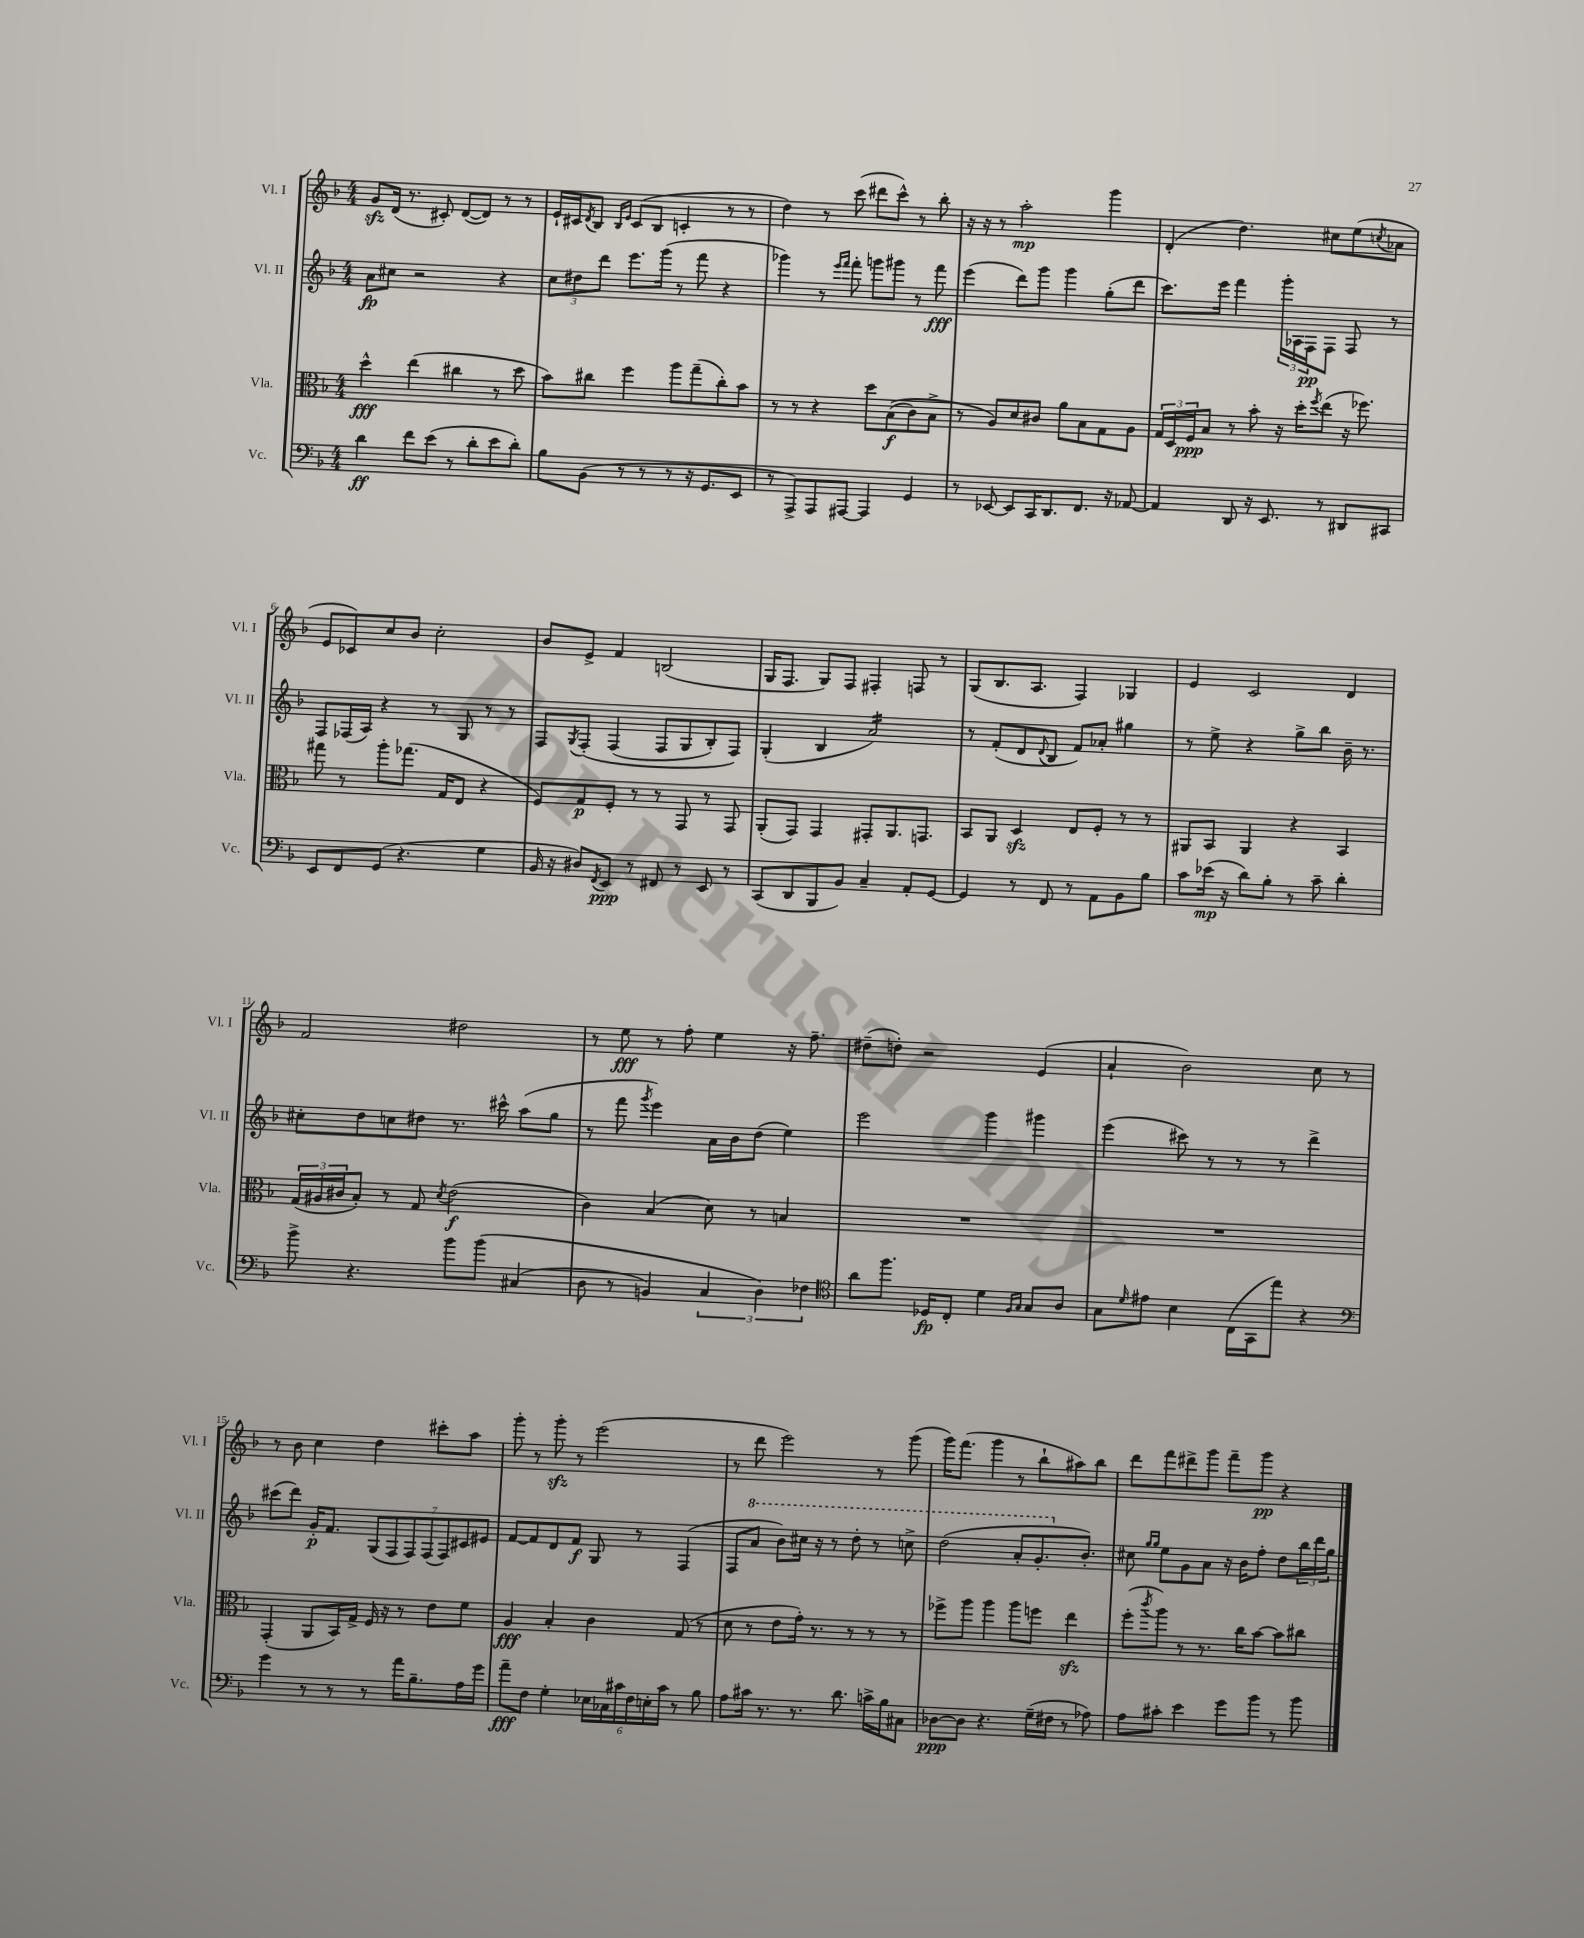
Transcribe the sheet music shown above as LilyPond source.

<<
\new StaffGroup <<
\new Staff = "s0" \with { instrumentName = "Vl. I" shortInstrumentName = "Vl. I" } {
    \clef treble \key f \major \numericTimeSignature \time 4/4
    g'8\sfz d'16( r8. cis'8-.) d'8~( d'8) r8 r8 |
    e'16-! cis'16 \acciaccatura { d'8 } bes8 \grace { bes16 e'16 } cis'8( bes8 c'4-. r8 r8 |
    d''4) r8 c'''8( dis'''8 c'''8-^) r8 bes''8-. |
    r16 r16 r8 a''2-.\mp g'''4 |
    d'4-.( d''4.) cis''8 e''8( \acciaccatura { c''8 } aes'8 |
    e'8 ces'8) c''8 bes'8 c''2-. |
    bes'8 e'8-> f'4 b2( |
    g16 f8. g8) f8 fis4-. f8 r8 |
    g8( bes8. a8. f4) ges4 |
    e'4 c'2 d'4 |
    f'2 dis''2 |
    r8 e''8\fff r8 f''8-. e''4 r16 f''8.-- |
    dis''8--( d''8-.) r2 e'4( |
    a'4-! bes'2) c''8 r8 |
    r8 bes'8 c''4 d''4 cis'''8-. a''8 |
    g'''8-. r8 g'''8-.\sfz r8 e'''2( |
    r8 d'''8 e'''2) r8 g'''8( |
    g'''16) f'''8.( g'''4 r8 bes''8-! ais''8) bes''8 |
    d'''8 f'''8 dis'''8-> g'''8 f'''8-- g'''8\pp r4 \bar "|." |
}
\new Staff = "s1" \with { instrumentName = "Vl. II" shortInstrumentName = "Vl. II" } {
    \clef treble \key f \major \numericTimeSignature \time 4/4
    a'8\fp cis''8 r2 r4 |
    \tuplet 3/2 { c''8 dis''8 d'''8 } e'''8. g'''16( r8 f'''8 r4 |
    ges'''4) r8 \grace { e'''16 f'''16 } f'''8-. g'''8 gis'''8 r8 f'''8\fff |
    e'''4( d'''8) g'''8 g'''4 g''8-.( d'''8 |
    c'''8.) e'''16 f'''4 \tuplet 3/2 { g'''16-. aes16 f16\pp } f8 f8 r8 |
    f8 fes16( a16) r4 r8 g8 r8 r8 |
    f8 \acciaccatura { g8 } f8-.\( f4( f8 g8 bes8-.) f8\) |
    g4-.( bes4 a'2:16) |
    r8 f'8-.( d'8 \appoggiatura { d'8 } bes8 f'8) aes'8-. gis''4 |
    r8 e''8-> r4 g''8-> bes''8 bes'16-- r8. |
    cis''8-. d''8 c''8 dis''8 r8. cis'''16-^ a''8( g''8 |
    r8 f'''8 \acciaccatura { g'''8 } e'''4) a'16 bes'16 d''8( e''4) |
    e'''2 g'''4 gis'''4 |
    e'''4( cis'''8) r8 r8 r8 d'''4-> |
    cis'''8( d'''8) g'16-.\p f'8. \tuplet 7/4 { g8( f8 f8) f8( f8) cis'8 eis'8 } |
    f'8~ f'8 d'8 f'8\f g8 r8 f4( |
    f8 \ottava #1 a''8 bes''8) cis'''16 r16 r8 d'''8-. r8 c'''8-> |
    d'''2( a''8-. g''8.-. \ottava #0 bes'8.-.) |
    cis''8 \grace { g''16 g''16 } e''8 g'8 a'8 r16 bes'16 f''8-. d''8 \tuplet 3/2 { bes''16 d'''16 g''16 } \bar "|." |
}
\new Staff = "s2" \with { instrumentName = "Vla." shortInstrumentName = "Vla." } {
    \clef alto \key f \major \numericTimeSignature \time 4/4
    d''4-^\fff e''4( cis''4 r8 d''8 |
    bes'8) cis''8 f''4 a''8 g''8--( cis''8-.) bes'8 |
    r8 r8 r4 d''8 bes8\f(\( c'8) bes8-> |
    r8 a8\) d'8 cis'8 a'8 bes8 g8 a8 |
    \tuplet 3/2 { g16 d16 f16\ppp } bes8 r8 bes'8-. r16 d''16-. \acciaccatura { f''8 } e''8( r16 fes''8.) |
    gis''8 r8 a''8-. ges''8.( g16 e8 r4 |
    f8) g8\p f8-. r8 r8 g,8 r8 g,8 |
    a,8-.( g,8) g,4 gis,8-. a,8. g,8. |
    bes,8 a,8 d4\sfz e8 f8-. r8 r8 |
    ais,8 bes,8 ais,4 r4 bes,4 |
    \tuplet 3/2 { g16( ais16 cis'16 } bes8-.) r8 g8 \acciaccatura { d'8 } e'2\f( |
    c'4) bes4( d'8) r8 b4 |
    R1 |
    R1 |
    g,4-.( a,8 bes,16) g16-> f16 r16 r8 e'8 f'8 |
    a4\fff bes4-. c'4 g8( r8 |
    d'8 r8 e'8 g'16-.) r8. r8 r8 r8 |
    fes''8-> a''8 a''4 a''8 f''8 e''4\sfz |
    f''8-.( \acciaccatura { c'''8 } a''8) r8 r8. c''16 bes'8~ bes'8 cis''8 \bar "|." |
}
\new Staff = "s3" \with { instrumentName = "Vc." shortInstrumentName = "Vc." } {
    \clef bass \key f \major \numericTimeSignature \time 4/4
    d'4\ff f'8 e'8( r8 d'8-. e'8 d'8-.) |
    bes8 bes,8( r8 r8 r8 r16 g,8. e,8 |
    r8 a,,8->) a,,8 ais,,8~ ais,,4 g,4 |
    r8 ees,8~ ees,8 c,16 d,8. f,8. r16 aes,8~ |
    aes,4 d,8 r16 e,8. r8 dis,8 cis,8 |
    e,8 f,8 g,8( r4. g4 |
    bes,16 r16 dis8) \acciaccatura { f,8 } e,8\ppp r8 fis,8 r8 e,8 r8 |
    c,8( d,8 bes,,8 bes,8) c4-- a,8-. g,8~ |
    g,4 r8 f,8 r8 a,8 bes,8 bes8 |
    c'8 ees'16\mp( r16 d'8) bes8-. r8 c'8-- d'4-. |
    bes'8-> r4. bes'8 bes'8\( cis4( |
    d8 r8 b,4) \tuplet 3/2 { c4 d4\) fes4 } |
    \clef tenor a'8 f''8. des16\fp c8-. d'4 \grace { f16 g16 } g8 a8 |
    g8 \grace { d'16 } eis'8 bes4 c16( g,16 e''8) r4 |
    \clef bass g'4 r8 r8 r8 a'16 bes8.-- a16 g'16 |
    a'8--\fff f8 g4-. \tuplet 6/4 { ees16 ces16 cis'16 f16 e16-. cis'16 } r8 bes8 |
    a8 cis'16 r8. r8. d'8. c'16-> bes16 cis8 |
    des8~\ppp des8 r4. g16--( fis16 r8 aes8) |
    a8 cis'8-. e'4 g'8 bes'8 r8 bes'8 \bar "|." |
}
>>
>>
